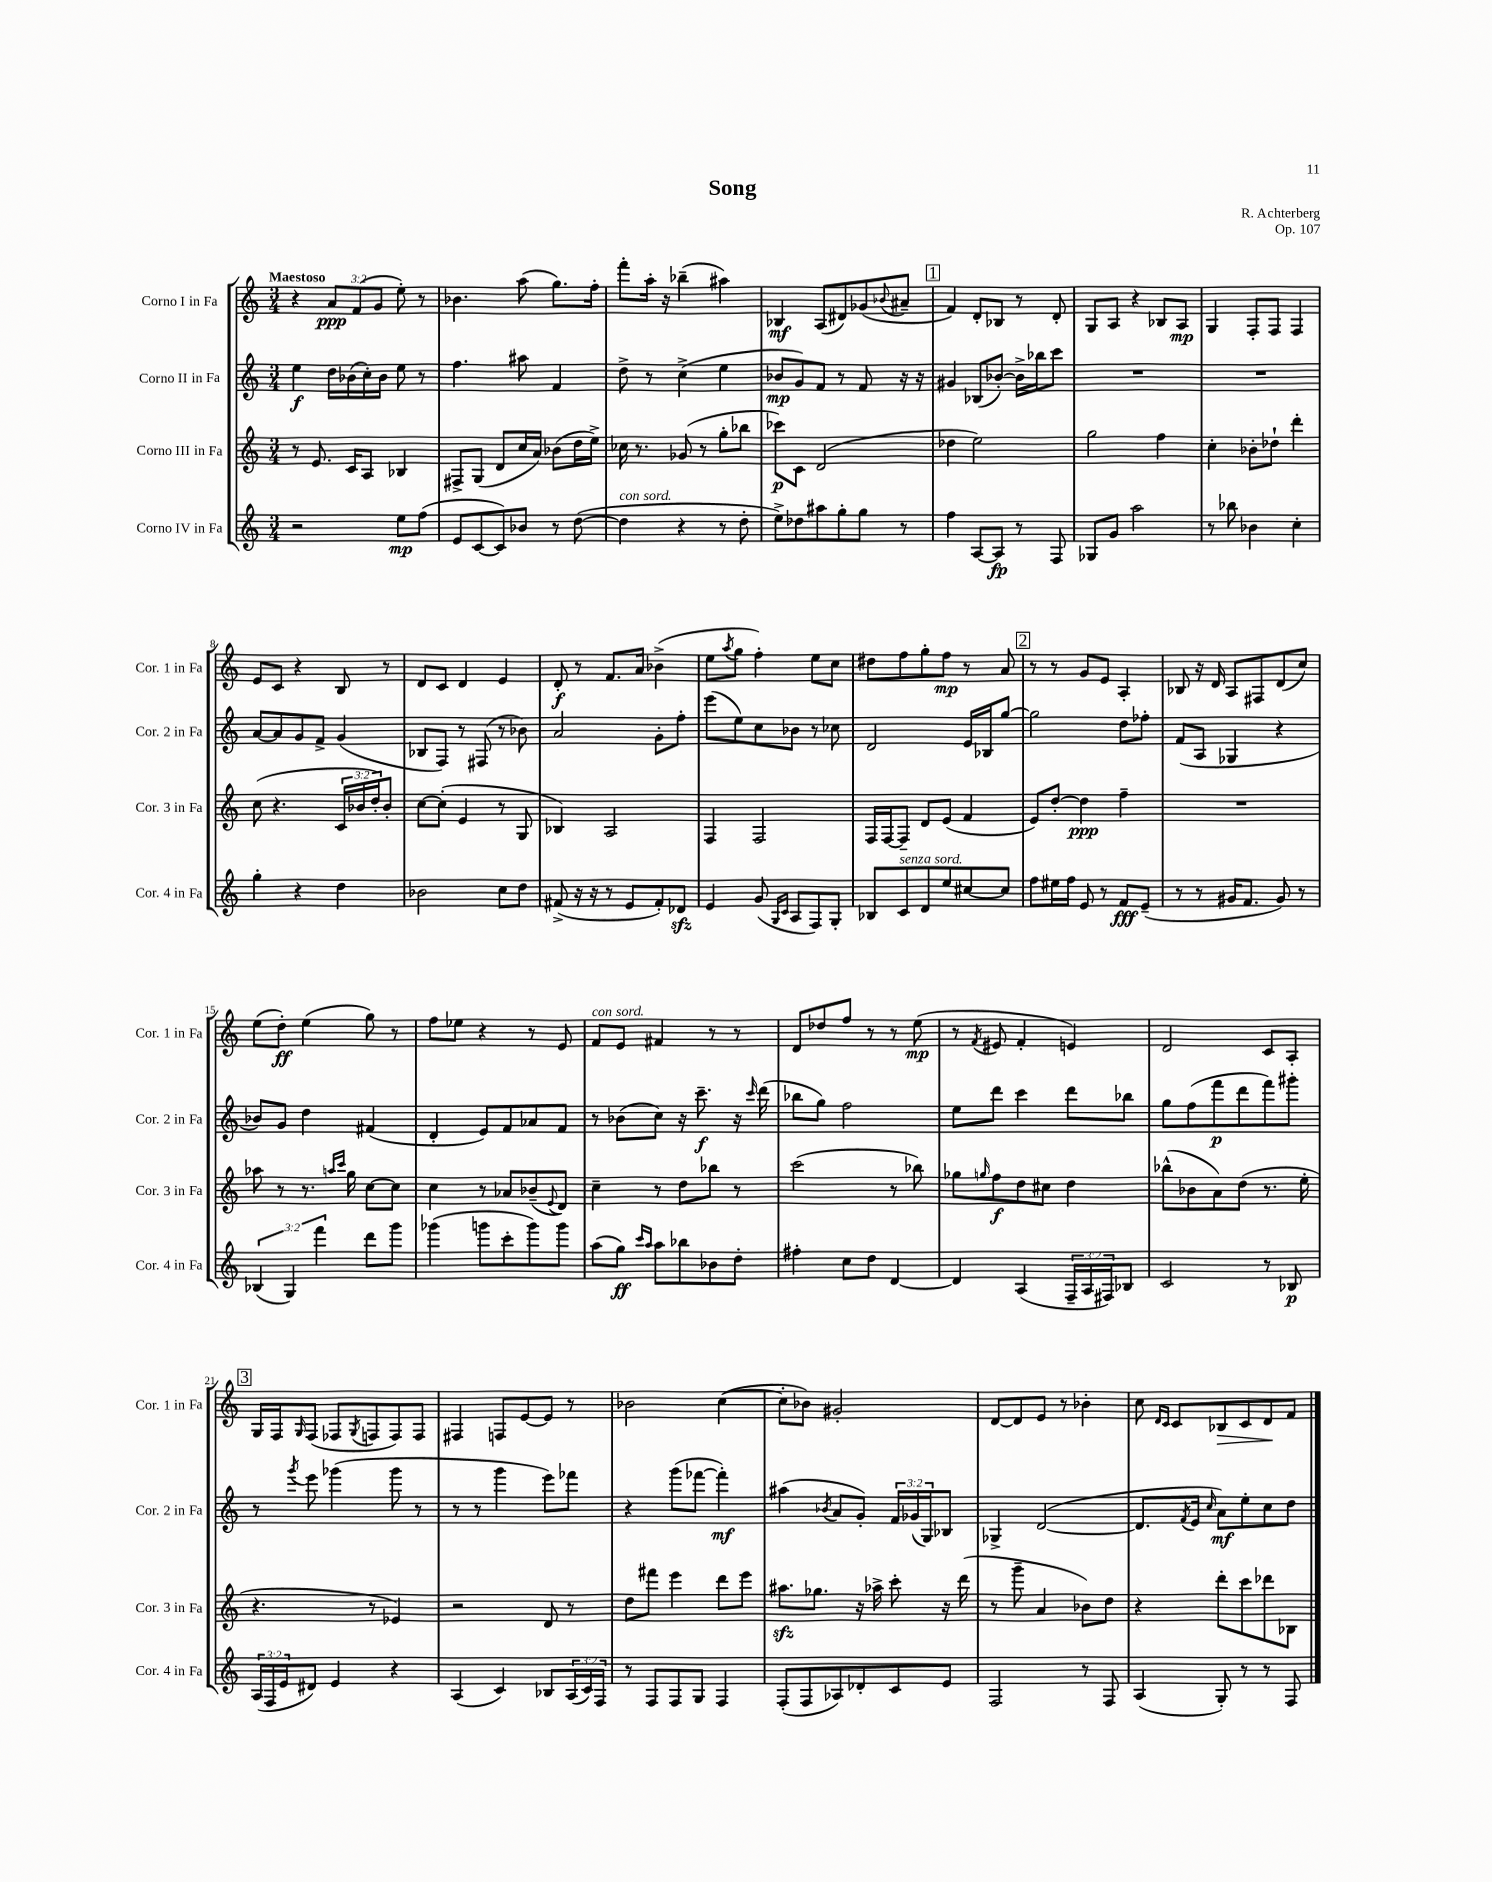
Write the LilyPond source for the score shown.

\header { title = "Song" composer = "R. Achterberg" opus = "Op. 107" }
<<
\new StaffGroup <<
\new Staff = "s0" \with { instrumentName = "Corno I in Fa" shortInstrumentName = "Cor. 1 in Fa" } {
    \clef treble \key c \major \numericTimeSignature \time 3/4 \override Staff.TupletNumber.text = #tuplet-number::calc-fraction-text \tempo "Maestoso"
    r4 \tuplet 3/2 { a'8\ppp f'8( g'8 } e''8-.) r8 |
    bes'4. a''8( g''8.) f''16-. |
    f'''8-. a''16-. r16 bes''4--( ais''4) |
    bes4\mf a8( dis'8) ges'8( \appoggiatura { bes'8 } ais'8-- |
    \mark \markup { \box "1" } f'4) d'8-. bes8 r8 d'8-. |
    g8 a8 r4 bes8 a8\mp |
    g4 f8-. f8 f4 |
    e'8 c'8 r4 b8 r8 |
    d'8 c'8 d'4 e'4 |
    d'8-.\f r8 f'8. a'16 bes'4->( |
    e''8 \acciaccatura { a''8 } g''8 f''4-.) e''8 c''8 |
    dis''8 f''8 g''8-. f''8\mp r8 a'8 |
    \mark \markup { \box "2" } r8 r8 g'8 e'8 a4-. |
    bes8 r16 d'16 a8 fis8 d'8( c''8) |
    e''8( d''8-.\ff) e''4( g''8) r8 |
    f''8 ees''8 r4 r8 e'8 |
    f'8^\markup { \italic "con sord." } e'8 fis'4 r8 r8 |
    d'8 des''8 f''8 r8 r8 e''8\mp( |
    r8 \acciaccatura { f'8 } eis'8 f'4-. e'4) |
    d'2 c'8 a8-. |
    \mark \markup { \box "3" } g16 f16 \grace { g16 } f8( fes8 \acciaccatura { g8 } f8 f8) f8 |
    fis4 f8 e'8~ e'8 r8 |
    bes'2 c''4~( |
    c''8-. bes'8) gis'2-. |
    d'8~ d'8 e'8 r8 bes'4-. |
    c''8 \grace { d'16 c'16 } c'8 bes8\> c'8 d'8\! f'8 \bar "|." |
}
\new Staff = "s1" \with { instrumentName = "Corno II in Fa" shortInstrumentName = "Cor. 2 in Fa" } {
    \clef treble \key c \major \numericTimeSignature \time 3/4 \override Staff.TupletNumber.text = #tuplet-number::calc-fraction-text
    e''4\f d''16 bes'16( c''16-.) bes'16 e''8 r8 |
    f''4. ais''8 f'4 |
    d''8-> r8 c''4->( e''4 |
    bes'8\mp g'8) f'8 r8 f'8 r16 r16 |
    \mark \markup { \box "1" } gis'4 bes8( bes'8~-.) bes'16-> bes''16 c'''8 |
    R2. |
    R2. |
    a'8~ a'8 g'8 f'8-> g'4( |
    bes8 f8) r8 fis8( r8 bes'8) |
    a'2 g'8-. f''8-. |
    e'''8( e''8) c''8 bes'8 r8 ces''8 |
    d'2 e'16 bes16 g''8~ |
    \mark \markup { \box "2" } g''2 d''8 fes''8-. |
    f'8( a8 ges4 r4 |
    bes'8) g'8 d''4 fis'4( |
    d'4-. e'8) f'8 aes'8 f'8 |
    r8 bes'8( c''8) r16 c'''8.--\f r16 \grace { c'''16 } d'''16( |
    bes''8 g''8) f''2 |
    e''8 d'''8 c'''4 d'''8 bes''8 |
    g''8 f''8( f'''8\p d'''8 f'''8) gis'''8-. |
    \mark \markup { \box "3" } r8 \acciaccatura { g'''8 } e'''8 ges'''4( ges'''8 r8 |
    r8 r8 g'''4 e'''8) fes'''8 |
    r4 g'''8( fes'''8~ fes'''4-.\mf) |
    ais''4( \acciaccatura { bes'8 } a'8 g'8-.) \tuplet 3/2 { f'16 ges'16( g16) } bes8 |
    ges4-> d'2~( |
    d'8. \acciaccatura { f'8 } e'16 \grace { c''16 } a'8\mf) e''8-. c''8 d''8 \bar "|." |
}
\new Staff = "s2" \with { instrumentName = "Corno III in Fa" shortInstrumentName = "Cor. 3 in Fa" } {
    \clef treble \key c \major \numericTimeSignature \time 3/4 \override Staff.TupletNumber.text = #tuplet-number::calc-fraction-text
    r8 e'8. c'16 a8 bes4 |
    fis8-> g8( d'8 c''16 a'16) bes'8( d''16 e''16->) |
    ces''16 r8. ges'8( r8 g''8-. bes''8 |
    ces'''8\p) c'8 d'2( |
    \mark \markup { \box "1" } des''4 e''2) |
    g''2 f''4 |
    c''4-. bes'8-. des''8-! d'''4-. |
    c''8( r4. \tuplet 3/2 { c'16 bes'16 d''16-.) } bes'8-. |
    c''8~ c''8-.( e'4 r8 g8 |
    bes4) a2 |
    f4 f2 |
    f16 f16~ f8-- d'8 e'8( f'4 |
    \mark \markup { \box "2" } e'8) d''8~-. d''4\ppp f''4-- |
    R2. |
    aes''8 r8 r8. \grace { a''16 c'''16 } g''16 c''8~ c''8 |
    c''4 r8 aes'8 bes'8--( \appoggiatura { e'8 } d'8) |
    c''4-- r8 d''8 bes''8 r8 |
    c'''2( r8 bes''8) |
    ges''8 \grace { g''16 } f''8\f d''8 cis''8 d''4 |
    bes''8-^( bes'8 a'8) d''8( r8. e''16-. |
    \mark \markup { \box "3" } r4. r8 ees'4) |
    r2 d'8 r8 |
    d''8 fis'''8 e'''4 d'''8 e'''8 |
    ais''8.\sfz ges''8. r16 aes''16-> c'''8-. r16 d'''16( |
    r8 g'''8-- a'4 bes'8) d''8 |
    r4 d'''8-. c'''8 des'''8 bes8 \bar "|." |
}
\new Staff = "s3" \with { instrumentName = "Corno IV in Fa" shortInstrumentName = "Cor. 4 in Fa" } {
    \clef treble \key c \major \numericTimeSignature \time 3/4 \override Staff.TupletNumber.text = #tuplet-number::calc-fraction-text
    r2 e''8\mp f''8( |
    e'8 c'8~ c'8) bes'8 r8 d''8~( |
    d''4^\markup { \italic "con sord." } r4 r8 d''8-. |
    e''8->) des''8 ais''8 g''8-. g''8 r8 |
    \mark \markup { \box "1" } f''4 a8~ a8\fp r8 f8 |
    ges8 g'8 a''2 |
    r8 bes''8 bes'4 c''4-. |
    g''4-. r4 d''4 |
    bes'2 c''8 d''8 |
    fis'8->( r16 r16 r8 e'8 fis'8-.) des'8\sfz |
    e'4 g'8( \grace { g16 c'16 } a8 f8) g8-. |
    bes8 c'8^\markup { \italic "senza sord." } d'8 e''8 cis''8~ cis''8 |
    \mark \markup { \box "2" } f''8 eis''16 f''16 e'8 r8 f'8\fff e'8--( |
    r8 r8 gis'16 f'8. gis'8) r8 |
    \tuplet 3/2 { bes4( g4) f'''4 } d'''8 g'''8 |
    ges'''4( g'''8 c'''8-. g'''8) g'''8 |
    a''8( g''8\ff) \grace { c'''16 a''16 } a''8 bes''8 bes'8 d''8-. |
    fis''4-. c''8 d''8 d'4~ |
    d'4 a4( \tuplet 3/2 { f16-- a16 fis16) } bes8 |
    c'2 r8 bes8\p |
    \mark \markup { \box "3" } \tuplet 3/2 { a16( f16 e'16 } dis'8) e'4 r4 |
    a4( c'4) bes8 \tuplet 3/2 { a16( c'16) f16 } |
    r8 f8 f8 g8 f4 |
    f8-.( f8 aes8) des'8-. c'8 e'8 |
    f2 r8 f8 |
    a4( g8-.) r8 r8 f8 \bar "|." |
}
>>
>>
